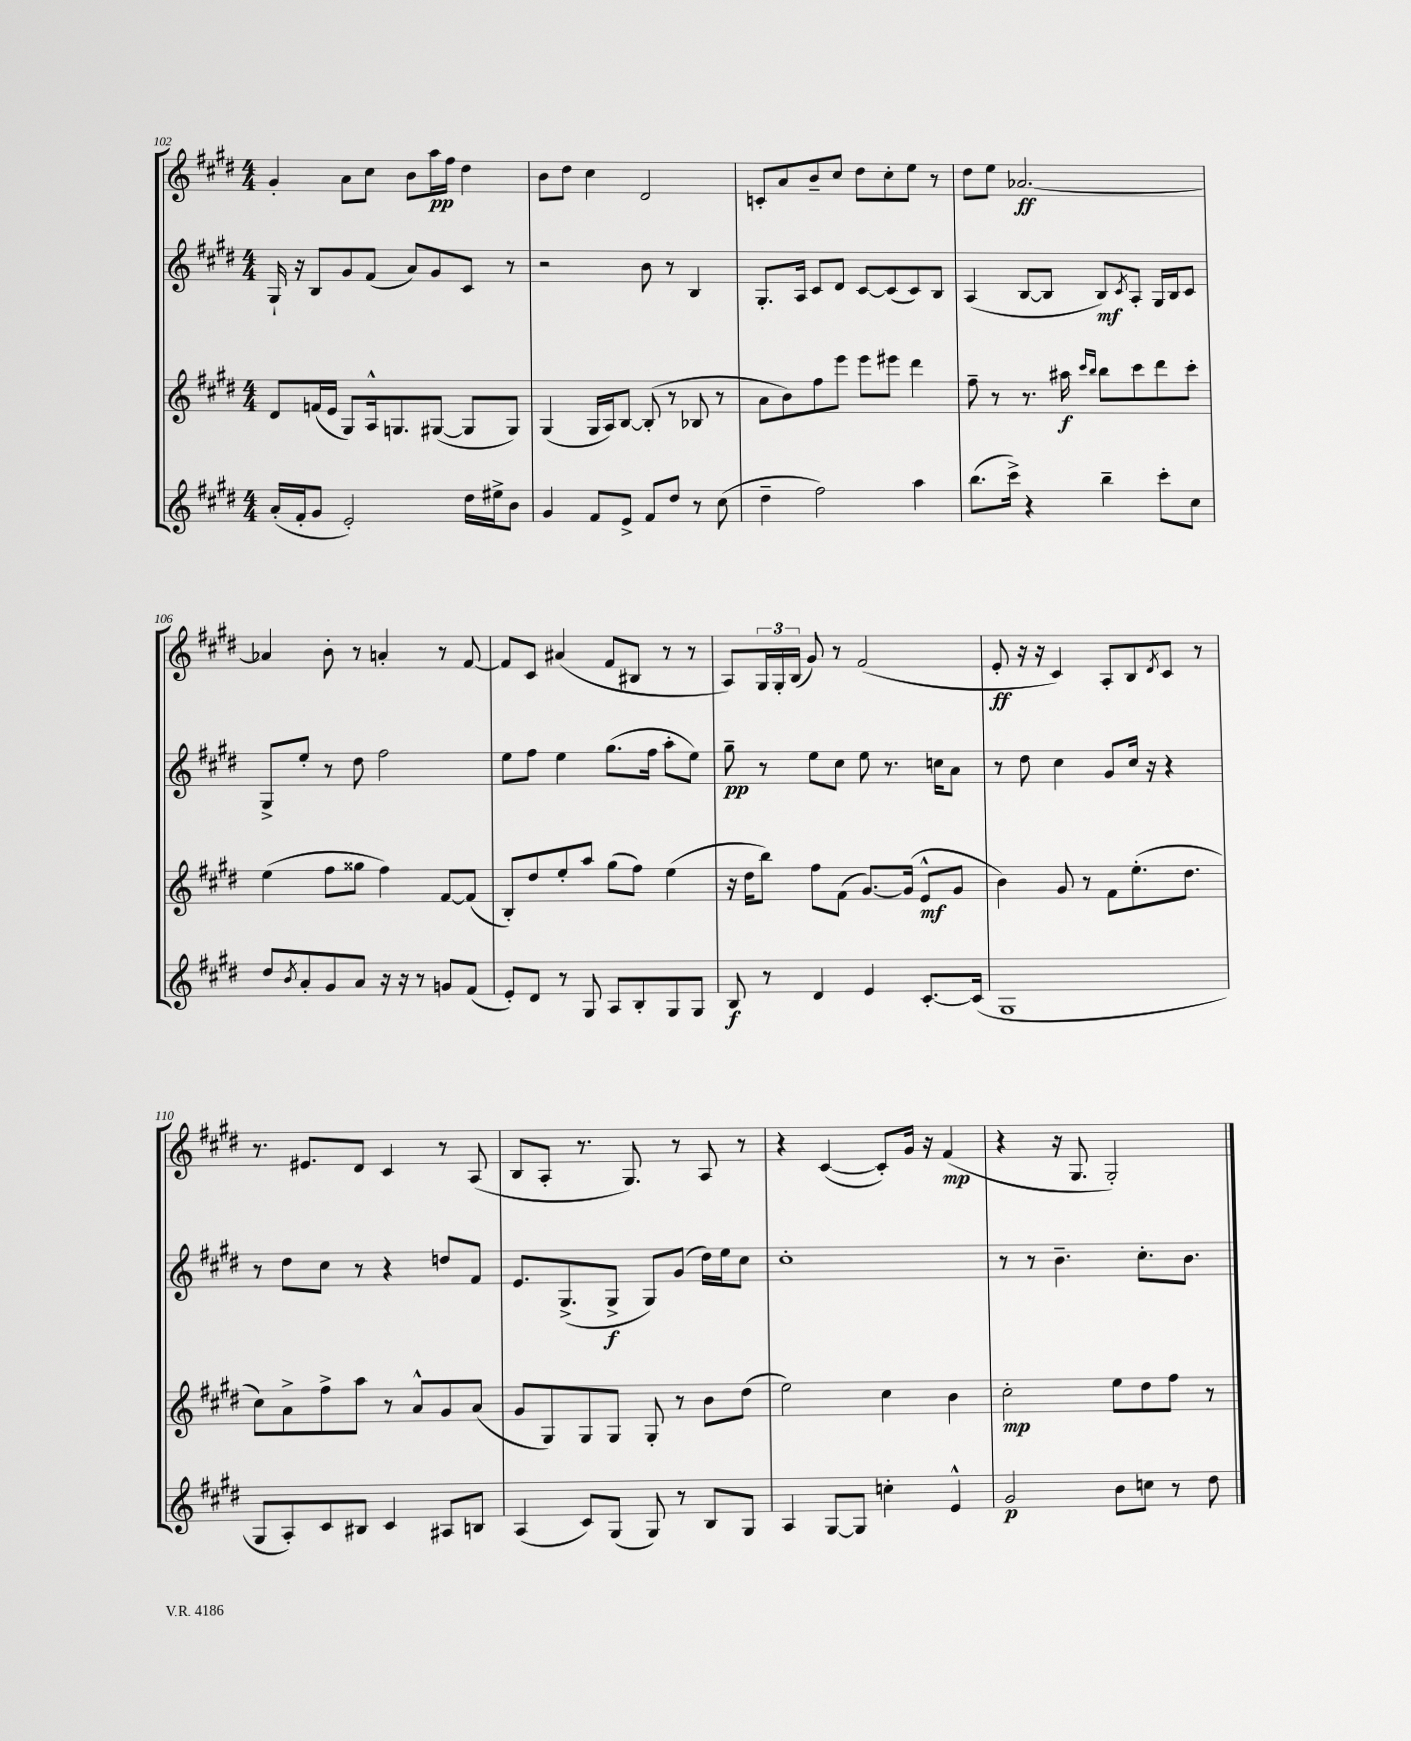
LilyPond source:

<<
\new StaffGroup <<
\new Staff = "s0" {
    \clef treble \key e \major \numericTimeSignature \time 4/4
    gis'4-. a'8 cis''8 b'8 a''16\pp fis''16 dis''4 |
    b'8 dis''8 cis''4 dis'2 |
    c'8-. a'8 b'8-- cis''8 dis''8 cis''8-. e''8 r8 |
    dis''8 e''8 aes'2.~\ff |
    aes'4 b'8-. r8 a'4-. r8 fis'8~ |
    fis'8 cis'8 ais'4( fis'8 bis8 r8 r8 |
    a8) \tuplet 3/2 { gis16 gis16-. b16( } gis'8) r8 fis'2( |
    e'8-.\ff r16 r16 cis'4) a8-. b8 \acciaccatura { dis'8 } cis'8 r8 |
    r8. eis'8. dis'8 cis'4 r8 a8( |
    b8 a8-. r8. gis8.) r8 a8 r8 |
    r4 cis'4~( cis'8-.) gis'16 r16 fis'4\mp( |
    r4 r16 gis8. gis2-.) \bar "|." |
}
\new Staff = "s1" {
    \clef treble \key e \major \numericTimeSignature \time 4/4
    gis16-! r16 b8 gis'8 fis'8( a'8) gis'8 cis'8 r8 |
    r2 b'8 r8 b4 |
    gis8.-. a16 cis'8 dis'8 cis'8~ cis'8( cis'8) b8 |
    a4( b8~ b8 b8\mf) \acciaccatura { cis'8 } a8-. gis16 b16 cis'8 |
    gis8-> e''8-. r8 dis''8 fis''2 |
    e''8 fis''8 e''4 gis''8.( fis''16 a''8-. e''8) |
    gis''8--\pp r8 e''8 cis''8 e''8 r8. c''16 a'8 |
    r8 dis''8 cis''4 gis'8 cis''16 r16 r4 |
    r8 dis''8 cis''8 r8 r4 d''8 fis'8 |
    e'8. gis8.->( gis8->\f gis8) gis'8( dis''16) e''16 cis''8 |
    cis''1-. |
    r8 r8 b'4.-- cis''8.-. b'8. \bar "|." |
}
\new Staff = "s2" {
    \clef treble \key e \major \numericTimeSignature \time 4/4
    dis'8 f'16( e'16 gis8) a16-^ g8. gis8~( gis8 gis8) |
    gis4( gis16 a16) b8~ b8-.( r8 bes8 r8 |
    a'8 b'8) fis''8 e'''8 e'''8 eis'''8 dis'''4 |
    fis''8-- r8 r8. ais''16\f \grace { cis'''16 b''16 } b''8 cis'''8 dis'''8 cis'''8-. |
    e''4( fis''8 gisis''8 fis''4) fis'8~ fis'8( |
    b8-.) dis''8 e''8-. a''8 gis''8( fis''8) e''4( |
    r16 dis''16 b''8) fis''8 fis'8( gis'8.~) gis'16( e'8-^\mf gis'8 |
    b'4) gis'8 r8 fis'8 e''8.-.( dis''8. |
    cis''8) a'8-> fis''8-> a''8 r8 a'8-^ gis'8 a'8( |
    gis'8 gis8) gis8 gis8 gis8-. r8 b'8 dis''8( |
    e''2) cis''4 b'4 |
    cis''2-.\mp e''8 dis''8 fis''8 r8 \bar "|." |
}
\new Staff = "s3" {
    \clef treble \key e \major \numericTimeSignature \time 4/4
    a'16-.( fis'16-. gis'8 e'2-.) dis''16 eis''16-> b'8 |
    gis'4 fis'8 e'8-> fis'8 dis''8 r8 cis''8( |
    dis''4-- fis''2) a''4 |
    b''8.( cis'''16->) r4 b''4-- cis'''8-. cis''8 |
    dis''8 \acciaccatura { b'8 } a'8-. gis'8 a'8 r16 r16 r8 g'8 fis'8( |
    e'8-.) dis'8 r8 gis8 a8 b8-. gis8 gis8 |
    b8\f r8 dis'4 e'4 cis'8.~-. cis'16( |
    gis1 |
    gis8 a8-.) cis'8 bis8 cis'4 ais8 b8 |
    a4( cis'8) gis8( gis8) r8 b8 gis8 |
    a4 gis8~ gis8 c''4-. e'4-^ |
    gis'2\p b'8 c''8 r8 dis''8 \bar "|." |
}
>>
>>
\layout { \context { \Score currentBarNumber = #102 } }
